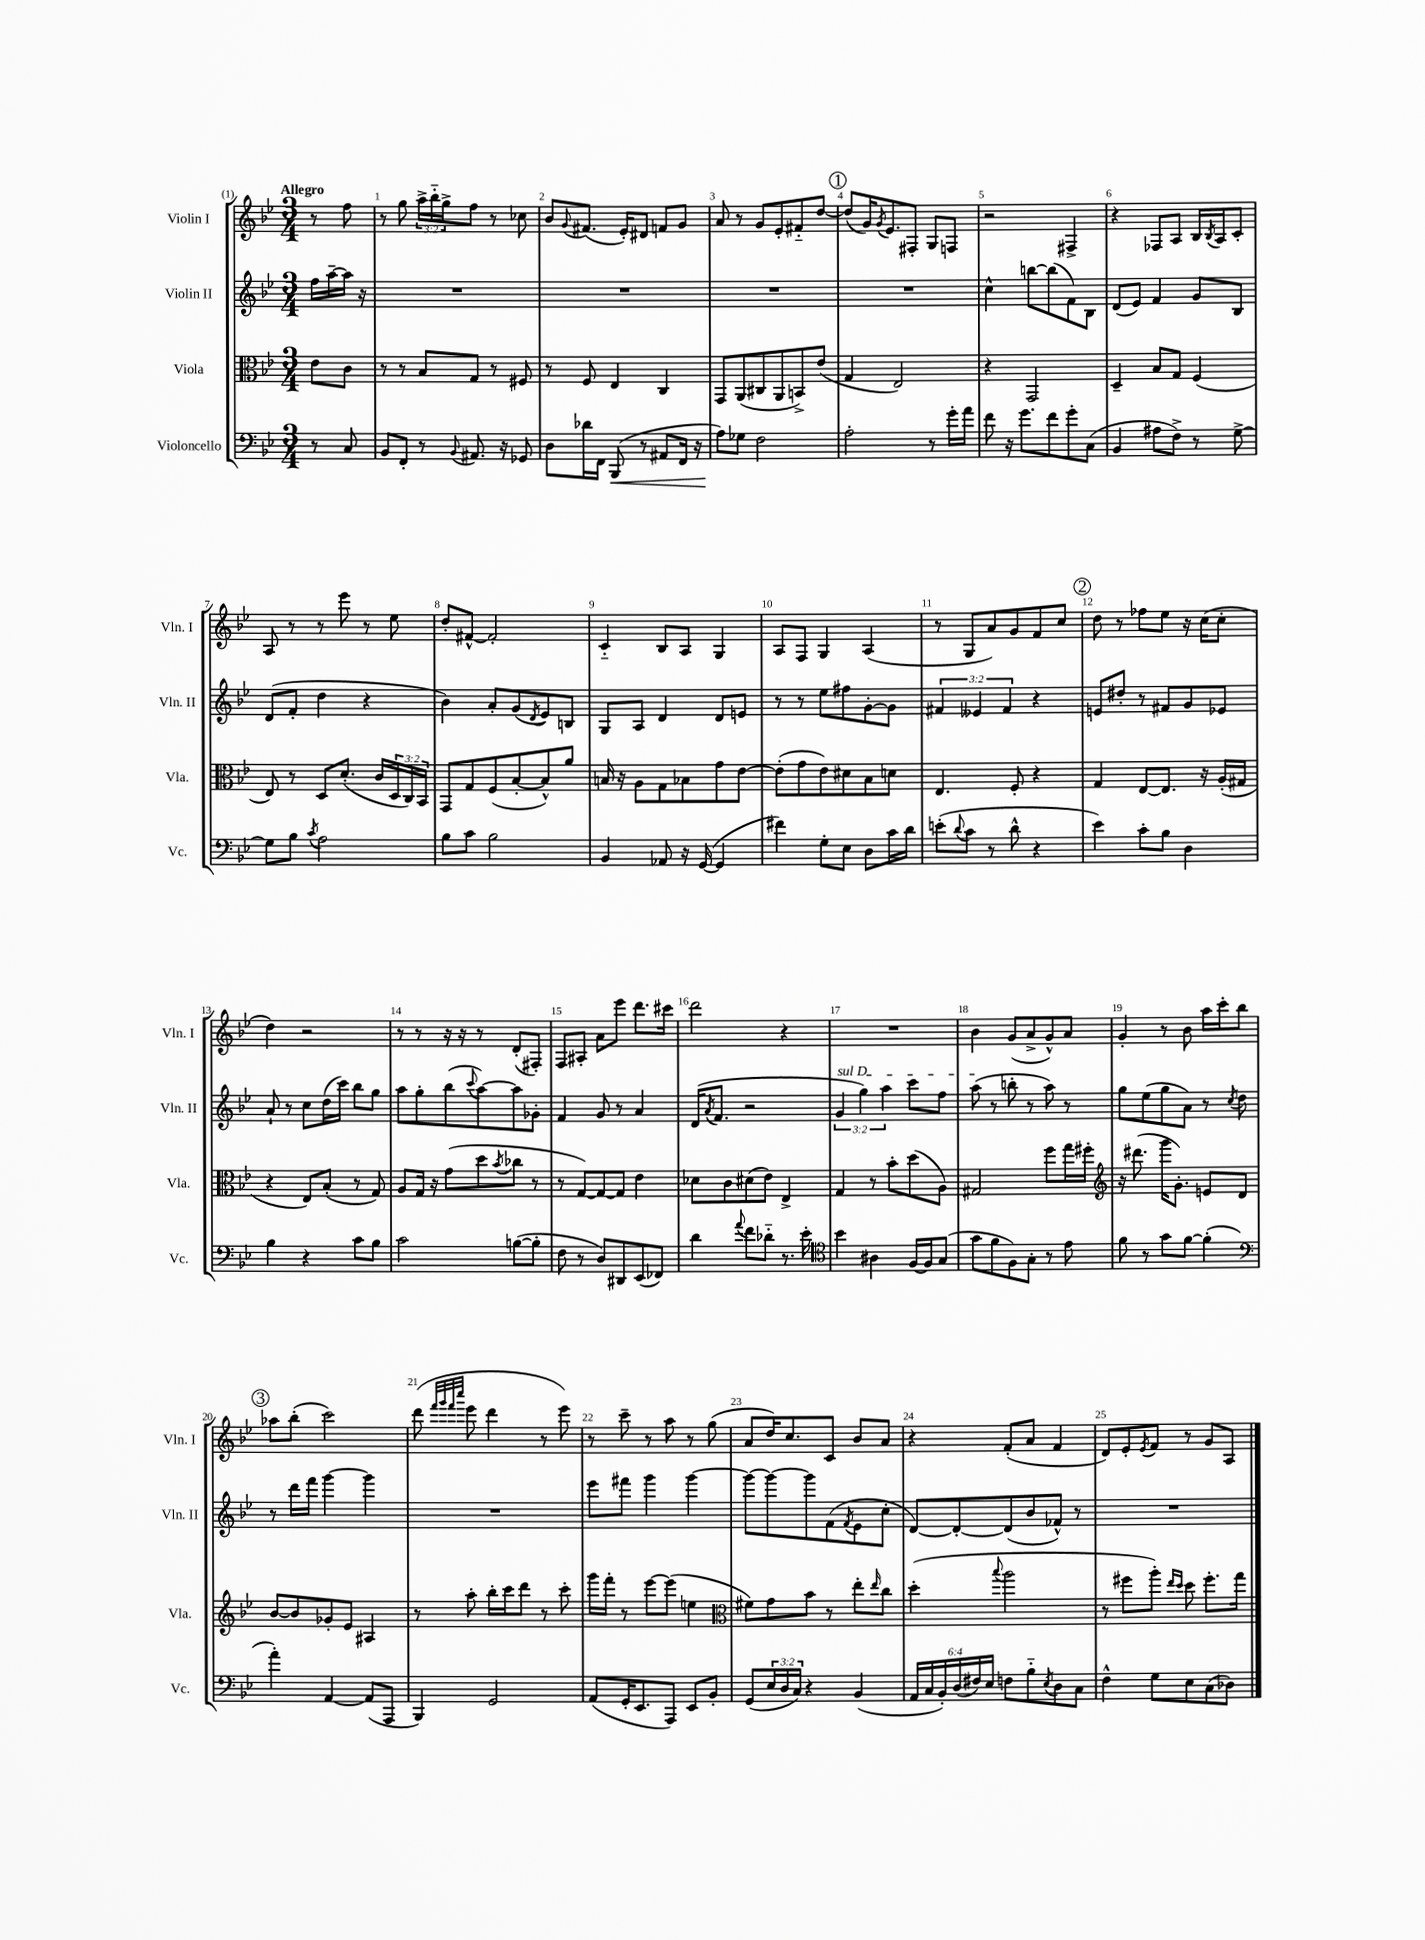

**kern	**dynam	**kern	**kern	**kern
*part4	*part4	*part3	*part2	*part1
*staff4	*staff4	*staff3	*staff2	*staff1
*I"Violoncello	*	*I"Viola	*I"Violin II	*I"Violin I
*I'Vc.	*	*I'Vla.	*I'Vln. II	*I'Vln. I
*clefF4	*	*clefC3	*clefG2	*clefG2
*k[b-e-]	*	*k[b-e-]	*k[b-e-]	*k[b-e-]
*M3/4	*	*M3/4	*M3/4	*M3/4
=	=	=	=	=
!	!	!	!	!LO:TX:a:B:t=Allegro
8r	.	8e-\L	16ff\LL	8r
.	.	.	[16aa~\	.
8C/	.	8c\J	16aa\JJ]	8ff\
.	.	.	16r	.
=1	=1	=1	=1	=1
8BB-/L	.	8r	2.r	8r
8FF'/J	.	8r	.	8gg\
8r	.	8B-/L	.	24aa^\LL
.	.	.	.	24bb-\
.	.	.	.	24gg^\J
8qqBB-/	.	.	.	.
8.AA#X/	.	8G/J	.	8ff\J
.	.	8r	.	8r
16r	.	.	.	.
8GG-X/	.	8F#X/	.	8cc-X\
=2	=2	=2	=2	=2
8D\L	.	8r	2.r	8b-/L
.	.	.	.	8qqg/
16d-X\L	.	8F/	.	(8.f#X/J
16FF\JJ	.	.	.	.
!	!LO:HP:b	!	!	!
(8BBB-/	<	4E-/	.	.
.	.	.	.	16e-'/KL)
8r	.	.	.	8d#X/J
8AA#X/L	.	4C/	.	8fn/L
16FF/Jk	.	.	.	8g/J
16r	.	.	.	.
=3	=3	=3	=3	=3
8A\L)	.	8GG/L	2.r	8a/
8G-X\J	[	(8AA/	.	8r
2F\	.	8C#X/	.	8g/L
.	.	8AA/	.	8e-'/
.	.	8BBn^/)	.	8f#X/
.	.	(8e-/J	.	[8dd/J
!!LO:REH:place=s1:t=1
=4	=4	=4	=4	=4
2A'\	.	4G/	2.r	(8dd/L]
.	.	.	.	16g/K)
.	.	.	.	8qg/
.	.	.	.	8.e-/
.	.	2E-/)	.	.
.	.	.	.	8F#X'/J
8r	.	.	.	8G/L
16g'\LL	.	.	.	8Fn/J
16a\JJ	.	.	.	.
=5	=5	=5	=5	=5
8f\	.	4r	4cc^^\	2r
16r	.	.	.	.
8.g\L	.	.	.	.
.	.	2GG/	[8bbn\L	.
8f\	.	.	(8bb\]	.
8g'\	.	.	8f\)	4F#X^/
(8C\J	.	.	8B-\J	.
=6	=6	=6	=6	=6
4BB-/	.	4D~/	(8d/L	4r
.	.	.	8e-/J)	.
8A#X\L	.	8B-/L	4f/	8F-X/L
8F^\J)	.	8G/J	.	8A/J
8r	.	(4F/	8g/L	16B-/LL
.	.	.	.	8qB-/
.	.	.	.	16A/J
[8G^\	.	.	8B-/J	8c'/J
!!LO:LB:g=z
=7	=7	=7	=7	=7
8G\L]	.	8E-/)	(8d/L	8A/
8B-\J	.	8r	8f'/J	8r
8qc/	.	.	.	.
2A\	.	8D/L	4dd\	8r
.	.	(8.d'/J	.	8eee-\
.	.	.	4r	8r
.	.	16c/LL	.	.
.	.	24D/	.	8ee-\
.	.	24C/)	.	.
.	.	24BB-/JJ	.	.
=8	=8	=8	=8	=8
8B-\L	.	8GG/L	4b-\)	8dd'/L
8c\J	.	8G/	.	[8f#X^^/J
2B-\	.	(8F/	8a'/L	2f#'/]
.	.	[8B-'/	(8g/	.
.	.	.	8qd/	.
.	.	8B-^^/])	8e-/)	.
.	.	8a/J	8Bn/J	.
=9	=9	=9	=9	=9
4BB-/	.	16Bn/	8G/L	4c/
.	.	16r	.	.
.	.	8A\L	8A/J	.
8AA-X/	.	8G\	4d/	8B-/L
16r	.	8B-X\	.	8A/J
([16GG/	.	.	.	.
4GG/]	.	8g\	8d/L	4G/
.	.	[8e-\J	8en/J	.
=10	=10	=10	=10	=10
4f#X\)	.	(8e-'\L]	8r	8A/L
.	.	8g\	8r	8F/J
8G'\L	.	8e-\)	8ee-\L	4G/
8E-\J	.	8d#X\	8ff#X\	.
8D\L	.	8B-\	[8g'\	(4A/
16c\L	.	8dn\J	8g\J]	.
16d\JJ	.	.	.	.
=11	=11	=11	=11	=11
(8en'\L	.	4.E-/	6f#X/	8r
8qqd/	.	.	.	.
8c\J	.	.	.	8G/L
.	.	.	6e--X/	.
8r	.	.	.	8a/)
.	.	.	6f#/	.
8d^^\	.	8F'/	.	8g/
4r	.	4r	4r	8f/
.	.	.	.	8cc/J
!!LO:REH:place=s1:t=2
=12	=12	=12	=12	=12
4e-\)	.	4G/	8en/L	8dd\
.	.	.	8dd#X'/J	8r
8c'\L	.	[8E-/L	8r	8ff-X\L
8B-\J	.	8.E-/J]	8f#X/L	8ee-\J
4D\	.	.	8g/	16r
.	.	16r	.	(16cc\KL
.	.	(16A'/LL	8e-X/J	8cc'\J
.	.	16G#X/JJ	.	.
!!LO:LB:g=z
=13	=13	=13	=13	=13
4B-\	.	4r	8a`/	4dd\)
.	.	.	8r	.
4r	.	8E-/L)	8cc\L	2r
.	.	(8B-'/J	(16dd\L	.
.	.	.	16ccc\JJ)	.
8c\L	.	8r	8bb-\L	.
8B-\J	.	8G/)	8gg\J	.
=14	=14	=14	=14	=14
2c\	.	8A/L	8aa\L	8r
.	.	16G/Jk	8gg'\	8r
.	.	16r	.	.
.	.	(8g\L	(8bb-\	16r
.	.	.	.	16r
.	.	.	8qqccc/	.
.	.	8dd\	[8aa\)	8r
.	.	8qb-/	.	.
([8Bn\L	.	8cc-X\J	8aa\]	(8d'/L
8B'\J]	.	8r	8g-X'\J	8F#X'/J)
=15	=15	=15	=15	=15
8F\	.	8r	4f/	8F/L
8r	.	[8G/L)	.	8A#X'/J
8D/L)	.	8G/_	8g/	8a\L
8DD#X/	.	8G/J]	8r	8eee-\J
(8EE-/	.	4e-\	4a/	8.ddd\L
8FF-X/J)	.	.	.	.
.	.	.	.	16ccc#X\Jk
=16	=16	=16	=16	=16
4d\	.	8d-X\L	(16d/KL	2ddd\
.	.	.	8qa/	.
.	.	.	8.f/J	.
.	.	8c\	.	.
8qqa/	.	.	.	.
8f\L	.	(8d#X\	2r	.
8d-X\J	.	8e-\J)	.	.
8.r	.	4E-^/	.	4r
16e-'\	.	.	.	.
=17	=17	=17	=17	=17
*clefC4	*	*	*	*
!	!	!	!LO:TX:a:i:t=sul D	!
4b-\	.	4G/	6g/	2.r
.	.	.	6gg\)	.
4A#X\	.	8r	.	.
.	.	.	6aa\	.
.	.	8b-'\L	.	.
[16F/LL	.	(8dd\	8ccc\L	.
16F/J]	.	.	.	.
(8G/J	.	8A\J)	8ff\J	.
=18	=18	=18	=18	=18
8g\L	.	2G#X/	(8aa\	4b-\
8f\	.	.	8r	.
8F\)	.	.	8bbn'\	(8g/L
8G'\J	.	.	8r	8a^/
8r	.	8ff\L	8aa\)	8g^^/)
8e-\	.	16gg\L	8r	8a/J
.	.	16ff#X'\JJ	.	.
=19	=19	=19	=19	=19
*	*	*clefG2	*	*
8f\	.	16r	8gg\L	4g'/
.	.	(8.ddd#X\	.	.
8r	.	.	(8ee-\	.
8g\L	.	16ggg\KL	8gg\	8r
.	.	8.g'\J)	.	.
[8f\J	.	.	8a\J)	8b-\
(4f'\]	.	8en/L	8r	16aa\LL
.	.	.	.	16ccc'\J
.	.	.	8qcc/	.
.	.	8d/J	8dd\	8bb-\J
!!LO:LB:g=z
!!LO:REH:place=s1:t=3
=20	=20	=20	=20	=20
*clefF4	*	*	*	*
4a'\)	.	[8b-/L	8r	8aa-X\L
.	.	8b-/]	16ddd\LL	(8bb-'\J
.	.	.	16fff\JJ	.
[4AA/	.	8g-X'/	[4ggg\	2ccc\)
.	.	8e-/J	.	.
(8AA/L]	.	4A#X/	4ggg\]	.
8AAA/J	.	.	.	.
=21	=21	=21	=21	=21
4BBB-/)	.	8r	2.r	(8ddd\
.	.	.	.	32qqfff/LLL
.	.	.	.	32qqggg/
.	.	.	.	32qqfff/
.	.	.	.	32qqcccc/JJJ
.	.	8aa'\	.	8eee-\
2GG/	.	16bb-'\LL	.	4ddd\
.	.	16ccc\J	.	.
.	.	8ddd\J	.	.
.	.	8r	.	8r
.	.	8ccc'\	.	8eee-\)
=22	=22	=22	=22	=22
(8AA/L	.	16ggg\LL	8eee-\L	8r
.	.	16fff'\JJ	.	.
16GG'/K	.	8r	8fff#X\J	8ccc~\
8.EE-/	.	.	.	.
.	.	[8eee-\L	4ggg\	8r
8AAA/J)	.	(8eee-\J]	.	8aa\
8EE-/L	.	4een\	[4ggg\	8r
8BB-'/J	.	.	.	(8gg\
=23	=23	=23	=23	=23
*	*	*clefC3	*	*
(8GG/L	.	8f#X\L)	8ggg\L_	8a/L
24E-/L	.	8g\	8ggg\_	16dd/K)
24D/	.	.	.	.
.	.	.	.	8.cc/
24C/JJ)	.	.	.	.
4r	.	8b-\J	8ggg\]	.
.	.	8r	(8f\	8c/J
.	.	.	8qf/	.
(4BB-/	.	8ee-'\L	8e-\	8b-/L
.	.	16qqee-/	.	.
.	.	8cc\J	8cc'\J	8a/J
=24	=24	=24	=24	=24
24AA/LL	.	(4dd'\	[8d/L)	4r
24C/	.	.	.	.
24BB-'/)	.	.	.	.
(24D/	.	.	8d'/_	.
24F#X/)	.	.	.	.
24E-/JJ	.	.	.	.
.	.	8qqbb-/	.	.
8Fn\L	.	2aa\	(8d/]	(8f'/L
8B-\	.	.	8b-/	8a/J
8qE-/	.	.	.	.
8D\	.	.	8f-X^^/J)	4f/
8C\J	.	.	8r	.
=25	=25	=25	=25	=25
4F^^\	.	8r	2.r	8d/L)
.	.	8ff#X\L	.	8e-'/
.	.	.	.	8qe-/
8G\L	.	8aa'\J)	.	8f/J
.	.	16qqee-/LL	.	.
.	.	16qqdd/JJ	.	.
8E-\	.	8dd\	.	8r
(8C\	.	8.ff#'\L	.	8g/L
8D-X\J)	.	.	.	8A/J
.	.	16gg\Jk	.	.
==	==	==	==	==
*-	*-	*-	*-	*-
